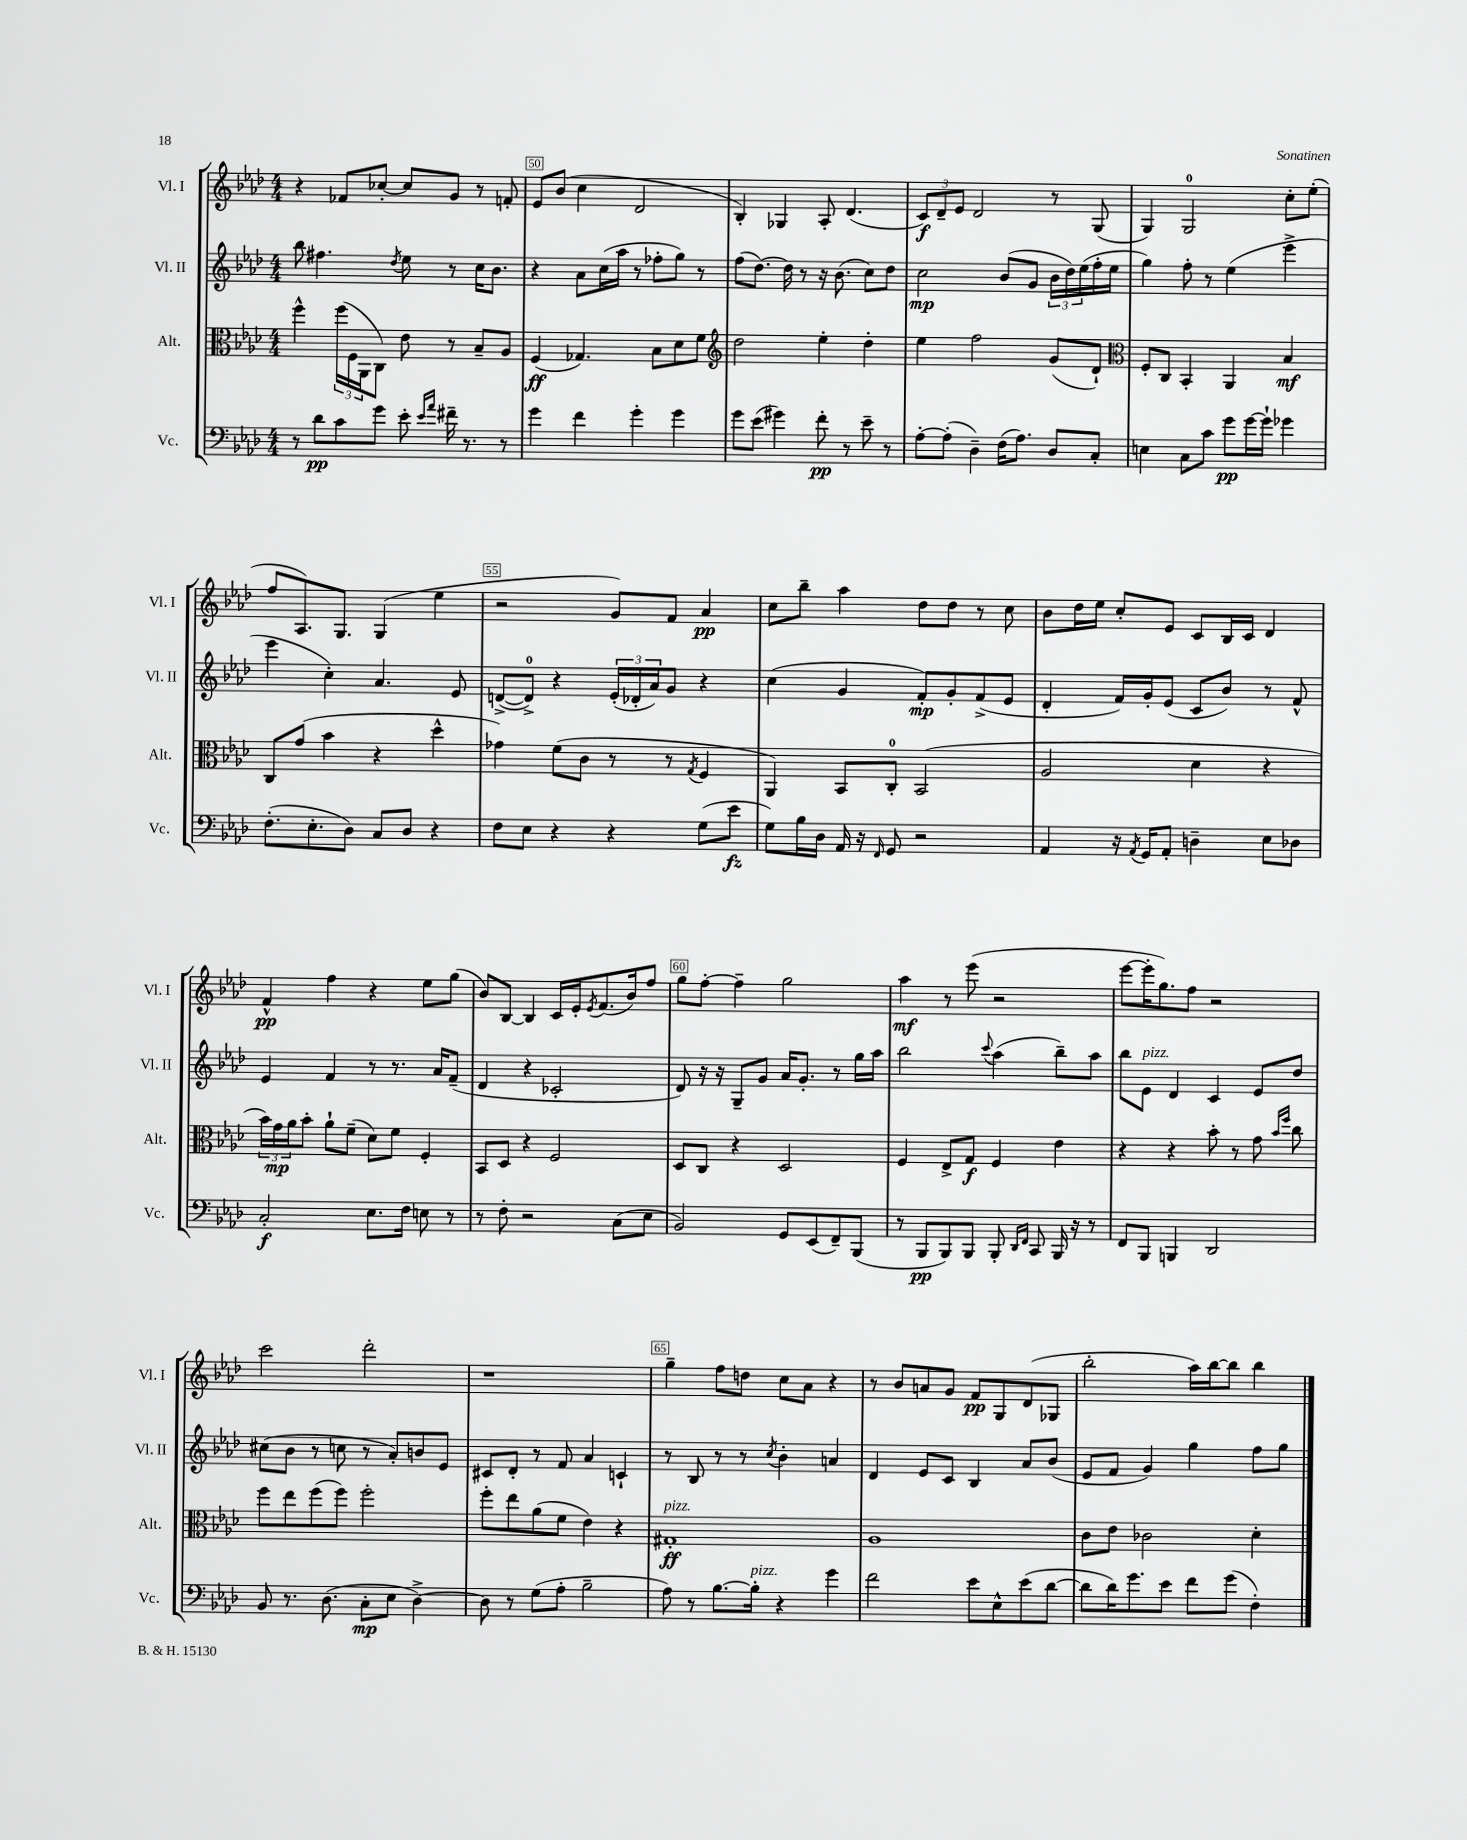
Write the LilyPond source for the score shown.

<<
\new StaffGroup <<
\new Staff = "s0" \with { instrumentName = "Vl. I" shortInstrumentName = "Vl. I" } {
    \clef treble \key aes \major \numericTimeSignature \time 4/4
    r4 fes'8 ces''8~-. ces''8 g'8 r8 f'8-. |
    ees'8 bes'8( c''4 des'2 |
    bes4-.) ges4 aes8-. des'4.( |
    \tuplet 3/2 { c'8\f) des'8-- ees'8 } des'2 r8 g8( |
    g4) g2-0 c''8-. ees''8-.( |
    f''8 aes8.) g8. g4( ees''4 |
    r2 g'8) f'8 aes'4\pp |
    c''8 bes''8-- aes''4 des''8 des''8 r8 c''8 |
    bes'8 des''16 ees''16 c''8-. ees'8 c'8 bes16 c'16 des'4 |
    f'4-^\pp f''4 r4 ees''8 g''8( |
    bes'8) bes8~ bes4 c'16 ees'16-. \acciaccatura { ees'8 } f'8.( bes'16) f''8 |
    g''8 f''8~-. f''4-- g''2 |
    aes''4\mf r8 ees'''8( r2 |
    ees'''8~ ees'''16-. g''8.) f''8 r2 |
    c'''2 des'''2-. |
    r1 |
    g''4-- f''8 d''8 c''8 aes'8 r4 |
    r8 bes'8 a'8 g'8 f'8\pp g8 des'8( ges8 |
    bes''2-. aes''16) bes''16~ bes''8 bes''4 \bar "|." |
}
\new Staff = "s1" \with { instrumentName = "Vl. II" shortInstrumentName = "Vl. II" } {
    \clef treble \key aes \major \numericTimeSignature \time 4/4
    bes''8 fis''4. \acciaccatura { des''8 } ees''8 r8 c''16 bes'8. |
    r4 aes'8 c''16( aes''16 r8 fes''8-. g''8) r8 |
    f''8( des''8.~) des''16 r8 r16 bes'8.( c''8) des''8 |
    c''2\mp bes'8( g'8 \tuplet 3/2 { bes'16 des''16) ees''16( } f''16-. ees''16 |
    g''4) f''8-. r8 ees''4( ees'''4-> |
    ees'''4 c''4-.) aes'4. ees'8 |
    d'8~->( d'8-0->) r4 \tuplet 3/2 { ees'16-.( des'16-. aes'16) } g'8 r4 |
    c''4( g'4 f'8-.\mp) g'8-. f'8->( ees'8 |
    des'4-. f'16) g'16-. ees'8( c'8 bes'8) r8 f'8-^ |
    ees'4 f'4 r8 r8. aes'16 f'8--( |
    des'4 r4 ces'2-. |
    des'8) r16 r16 g8-- g'8 aes'16 g'8.-. r8 g''16 aes''16 |
    bes''2 \appoggiatura { c'''8 } aes''4( bes''8--) aes''8 |
    bes''8 ees'8^\markup { \italic "pizz." } des'4 c'4 ees'8 des''8 |
    cis''8( bes'8 r8 c''8 r8 aes'8-.) b'8 ees'8 |
    cis'8 des'8-. r8 f'8 aes'4 c'4-! |
    r8 bes8 r8 r8 \acciaccatura { c''8 } bes'4-. a'4 |
    des'4 ees'8 c'8 bes4 aes'8 bes'8( |
    ees'8 f'8 g'4) g''4 f''8 g''8 \bar "|." |
}
\new Staff = "s2" \with { instrumentName = "Alt." shortInstrumentName = "Alt." } {
    \clef alto \key aes \major \numericTimeSignature \time 4/4
    f''4-^ \tuplet 3/2 { f''16( f16 aes,16 } c8) ees'8 r8 bes8-- aes8 |
    f4\ff( ges4.) bes8 des'8 f'8 |
    \clef treble des''2 ees''4-. des''4-. |
    ees''4 f''2 g'8( des'8-!) |
    \clef alto f8-. c8 bes,4-. aes,4 bes4\mf |
    c8 g'8( bes'4 r4 des''4-^ |
    ges'4) f'8( c'8 r8 r8 \acciaccatura { g8 } f4 |
    aes,4) bes,8 c8-0-. bes,2( |
    aes2 des'4 r4 |
    \tuplet 3/2 { bes'16) g'16\mp aes'16 } bes'8-. aes'8-! f'8--( des'8) f'8 f4-. |
    bes,8 des8 r4 f2 |
    des8 c8 r4 des2 |
    f4 ees8-> g8\f f4 ees'4 |
    r4 r4 bes'8-. r8 g'8 \grace { bes'16 f''16 } c''8 |
    f''8 ees''8 f''8( f''8) f''2-. |
    f''8-. ees''8 aes'8( f'8 ees'4) r4 |
    gis1-.\ff^\markup { \italic "pizz." } |
    aes1 |
    c'8 ees'8 ces'2 des'4-. \bar "|." |
}
\new Staff = "s3" \with { instrumentName = "Vc." shortInstrumentName = "Vc." } {
    \clef bass \key aes \major \numericTimeSignature \time 4/4
    r8 des'8\pp c'8 g'8 ees'8-. \grace { ees'16 aes'16 } fis'16-- r8. r8 |
    g'4 f'4 g'4-. g'4 |
    g'8 ees'8( gis'4) f'8-.\pp r8 ees'8-- r8 |
    aes8~-. aes8-.( des4--) f16( aes8.) des8 c8-. |
    e4 c8 c'8 g'8\pp g'16~ g'16-! ges'4 |
    f8.-.( ees8.-. des8) c8 des8 r4 |
    f8 ees8 r4 r4 g8( ees'8\fz |
    g8) bes16 des16 aes,16 r16 \grace { f,16 } g,8 r2 |
    aes,4 r16 \acciaccatura { aes,8 } g,16 aes,8-. d4-- ees8 des8 |
    c2-.\f ees8. f16 e8 r8 |
    r8 f8-. r2 c8( ees8 |
    bes,2) g,8 ees,8( f,8--) bes,,8( |
    r8 bes,,8\pp bes,,8) bes,,8 bes,,8-. \grace { des,16 f,16 } c,8 bes,,16 r16 r8 |
    f,8 bes,,8 b,,4 des,2 |
    bes,8 r8. des8.( c8-.\mp ees8 des4~->) |
    des8 r8 g8( aes8-. bes2-- |
    aes8) r8 bes8.~ bes16-.^\markup { \italic "pizz." } r4 g'4 |
    f'2 ees'8 ees8-^ ees'8( des'8~ |
    des'8 des'16) g'8. ees'8 f'8 g'8( f4-.) \bar "|." |
}
>>
>>
\layout { \context { \Score currentBarNumber = #49 \override BarNumber.break-visibility = ##(#f #t #t) barNumberVisibility = #(every-nth-bar-number-visible 5) \override BarNumber.stencil = #(make-stencil-boxer 0.1 0.3 ly:text-interface::print) } }
